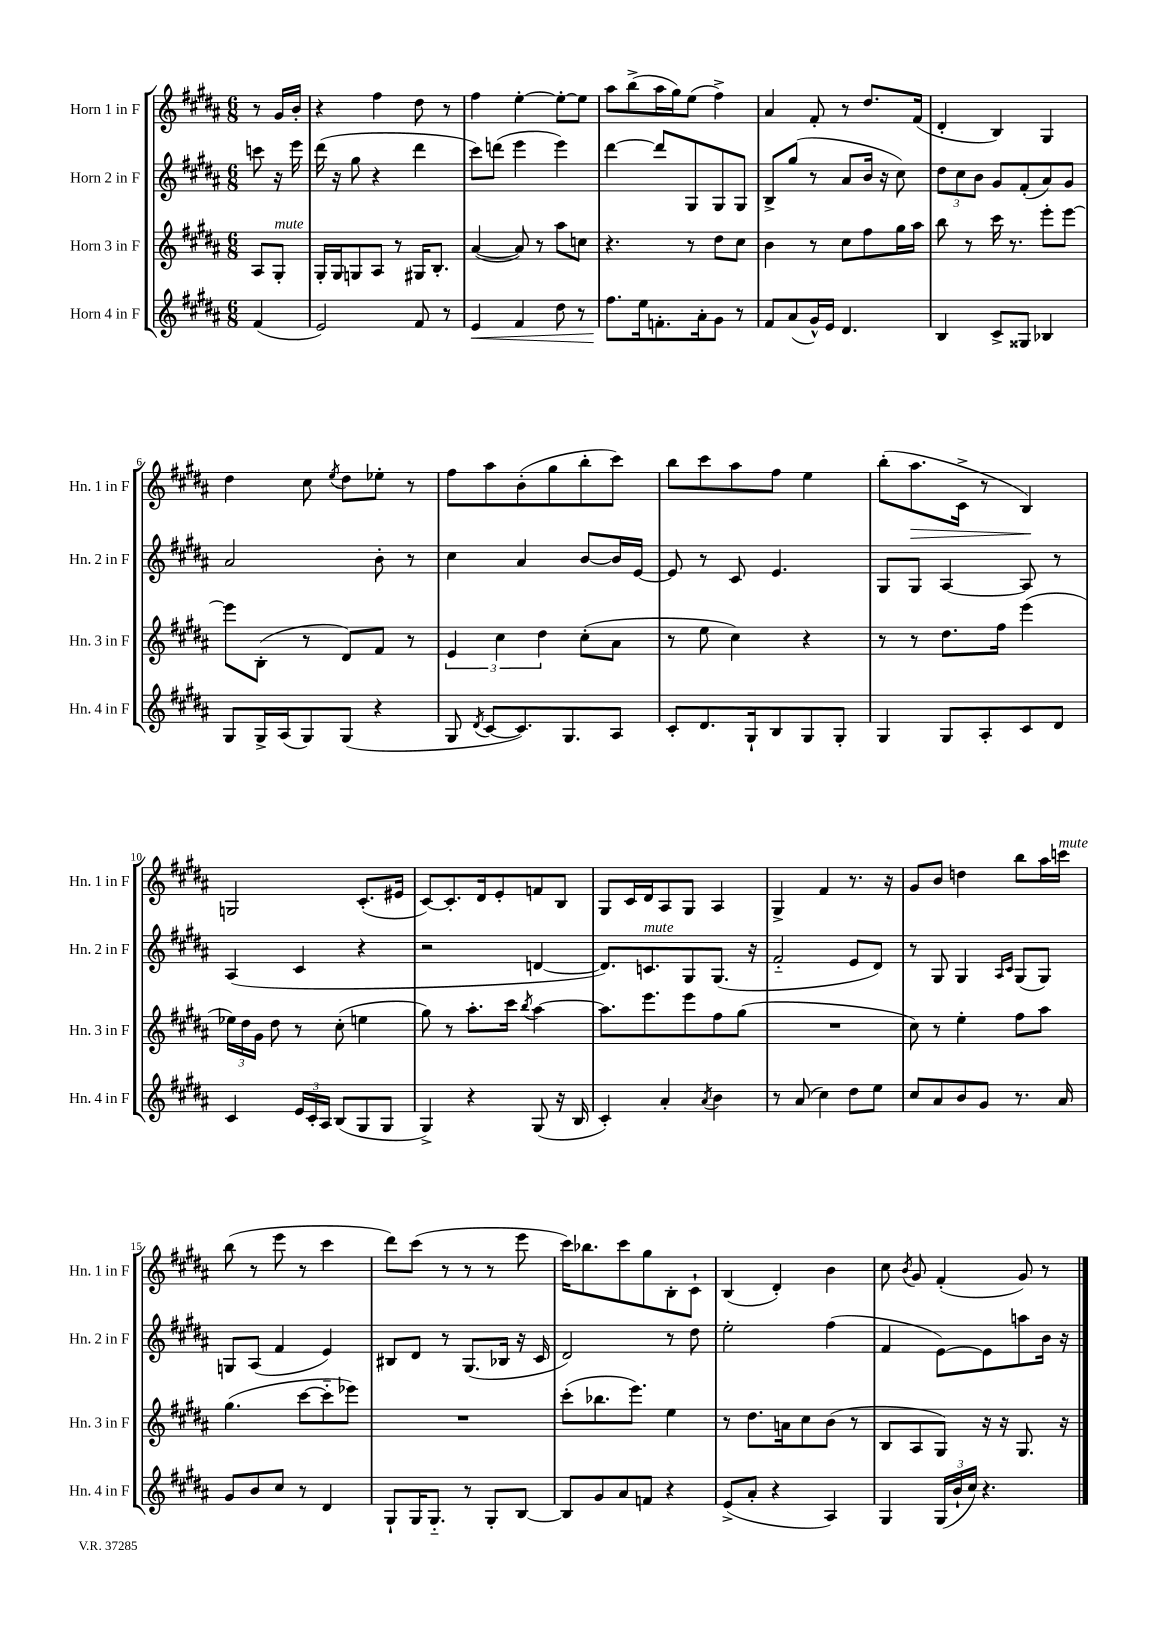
<<
\new StaffGroup <<
\new Staff = "s0" \with { instrumentName = "Horn 1 in F" shortInstrumentName = "Hn. 1 in F" } {
    \clef treble \key b \major \numericTimeSignature \time 6/8 \partial 4
    \autoBeamOff r8 gis'16[ b'16]-. |
    r4 fis''4 dis''8 r8 |
    fis''4 e''4~-. e''8[~-. e''8] |
    ais''8[ b''8->( ais''16 gis''16) e''8]( fis''4->) |
    ais'4 fis'8-. r8 dis''8.[ fis'16]( |
    dis'4-. b4) gis4 |
    dis''4 cis''8 \acciaccatura { e''8 } dis''8[ ees''8]-. r8 |
    fis''8[ ais''8 b'8-.( gis''8 b''8-. cis'''8]) |
    b''8[ cis'''8 ais''8 fis''8] e''4 |
    b''8[-.( ais''8.\> cis'16]-> r8 b4\!) |
    g2 cis'8.[-.( eis'16] |
    cis'8[~) cis'8.-. dis'16 e'8-. f'8 b8] |
    gis8[ cis'16 dis'16 ais8 gis8] ais4 |
    gis4-> fis'4 r8. r16 |
    gis'8[ b'8] d''4 b''8[ ais''16 c'''16]^\markup { \italic "mute" } |
    b''8( r8 e'''8 r8 cis'''4 |
    dis'''8[) cis'''8]( r8 r8 r8 e'''8 |
    cis'''16[) bes''8. cis'''8 gis''8 b8-. cis'8]-! |
    b4( dis'4-.) b'4 |
    cis''8 \acciaccatura { b'8 } gis'8 fis'4-.( gis'8) r8 \bar "|." |
}
\new Staff = "s1" \with { instrumentName = "Horn 2 in F" shortInstrumentName = "Hn. 2 in F" } {
    \clef treble \key b \major \numericTimeSignature \time 6/8 \partial 4
    \autoBeamOff c'''8 r16 e'''16 |
    dis'''16( r16 gis''8 r4 dis'''4 |
    cis'''8[) d'''8]( e'''4 e'''4) |
    dis'''4~ dis'''8[ gis8 gis8 gis8] |
    b8[-> gis''8]( r8 ais'8[ b'16] r16 cis''8) |
    \tuplet 3/2 { dis''8[ cis''8 b'8] } gis'8[ fis'8-.( ais'8) gis'8] |
    ais'2 b'8-. r8 |
    cis''4 ais'4 b'8[~ b'16 e'16]~ |
    e'8 r8 cis'8 e'4. |
    gis8[ gis8] ais4~ ais8 r8 |
    ais4( cis'4 r4 |
    r2 d'4~ |
    d'8.[) c'8.^\markup { \italic "mute" } gis8 gis8.]( r16 |
    fis'2-_ e'8[ dis'8]) |
    r8 gis8 gis4 \grace { ais16[ cis'16] } gis8[( gis8]) |
    g8[ ais8]( fis'4 e'4) |
    bis8[ dis'8] r8 gis8.[( bes16] r16 cis'16 |
    dis'2) r8 dis''8 |
    e''2-. fis''4( |
    fis'4 e'8[~) e'8 a''8 b'16] r16 \bar "|." |
}
\new Staff = "s2" \with { instrumentName = "Horn 3 in F" shortInstrumentName = "Hn. 3 in F" } {
    \clef treble \key b \major \numericTimeSignature \time 6/8 \partial 4
    \autoBeamOff ais8[ gis8]-.^\markup { \italic "mute" } |
    gis16[-. gis16 g8 ais8] r8 gis16[ b8.]-. |
    ais'4~( ais'8) r8 ais''8[ c''8] |
    r4. r8 dis''8[ cis''8] |
    b'4 r8 cis''8[ fis''8 gis''16 ais''16] |
    b''8 r8 cis'''16 r8. e'''8[-. e'''8]~ |
    e'''8[ b8]-.( r8 dis'8[) fis'8] r8 |
    \tuplet 3/2 { e'4 cis''4 dis''4 } cis''8[-.( ais'8] |
    r8 e''8 cis''4) r4 |
    r8 r8 dis''8.[ fis''16] e'''4( |
    \tuplet 3/2 { ees''16[) dis''16 gis'16] } dis''8 r8 cis''8-.( e''4 |
    gis''8) r8 ais''8.[-. cis'''16] \acciaccatura { b''8 } ais''4~ |
    ais''8.[ e'''8. e'''8 fis''8 gis''8]( |
    R2. |
    cis''8) r8 e''4-. fis''8[ ais''8] |
    gis''4.( cis'''8[~ cis'''8-_ ees'''8]) |
    R2. |
    cis'''8[-.( bes''8. e'''8.]) e''4 |
    r8 dis''8.[ a'16 cis''8 b'8]( r8 |
    b8[ ais8 gis8]) r16 r16 gis8. r16 \bar "|." |
}
\new Staff = "s3" \with { instrumentName = "Horn 4 in F" shortInstrumentName = "Hn. 4 in F" } {
    \clef treble \key b \major \numericTimeSignature \time 6/8 \partial 4
    \autoBeamOff fis'4( |
    e'2) fis'8 r8 |
    e'4\< fis'4 dis''8 r8 |
    fis''8.[\! e''16 f'8.-. ais'16-. gis'8] r8 |
    fis'8[ ais'8( gis'16-^) e'16] dis'4. |
    b4 cis'8[-> gisis8] bes4 |
    gis8[ gis16-> ais16( gis8) gis8]( r4 |
    gis8 \acciaccatura { dis'8 } cis'8[~ cis'8.) gis8. ais8] |
    cis'8[-. dis'8. gis16-! b8 gis8 gis8]-. |
    gis4 gis8[ ais8-. cis'8 dis'8] |
    cis'4 \tuplet 3/2 { e'16[ cis'16-. ais16] } b8[( gis8 gis8] |
    gis4->) r4 gis8( r16 b16 |
    cis'4-.) ais'4-. \acciaccatura { ais'8 } b'4 |
    r8 ais'8( cis''4) dis''8[ e''8] |
    cis''8[ ais'8 b'8 gis'8] r8. ais'16 |
    gis'8[ b'8 cis''8] r8 dis'4 |
    gis8[-! gis16 gis8.]-_ r8 gis8[-. b8]~ |
    b8[ gis'8 ais'8 f'8] r4 |
    e'8[->( ais'8]-. r4 ais4) |
    gis4 \tuplet 3/2 { gis16[( b'16-! cis''16]) } r4. \bar "|." |
}
>>
>>
